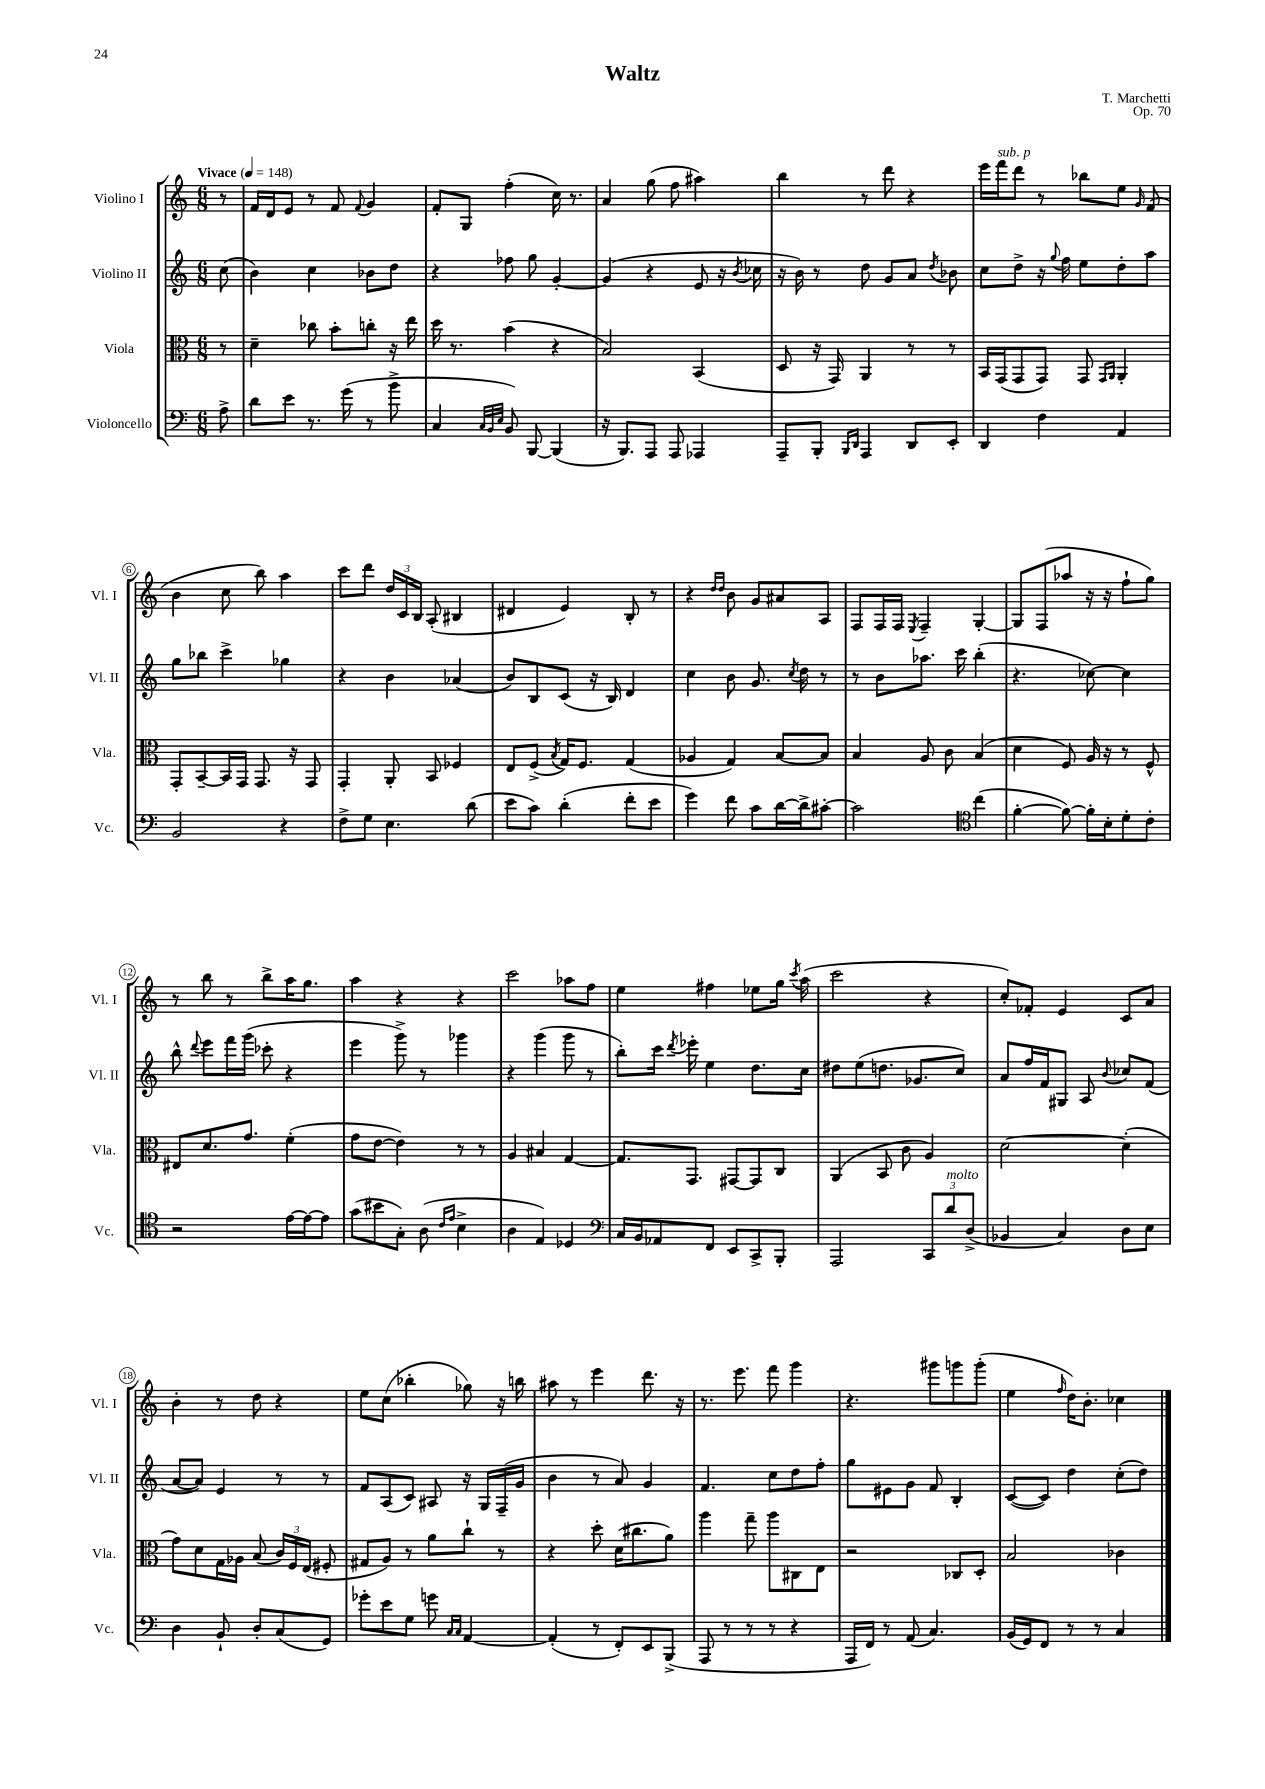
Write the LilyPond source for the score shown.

\header { title = "Waltz" composer = "T. Marchetti" opus = "Op. 70" }
<<
\new StaffGroup <<
\new Staff = "s0" \with { instrumentName = "Violino I" shortInstrumentName = "Vl. I" } {
    \clef treble \key c \major \numericTimeSignature \time 6/8 \partial 8 \tempo "Vivace" 4 = 148
    \autoBeamOff r8 |
    f'16[ d'16 e'8] r8 f'8 \appoggiatura { f'8 } g'4 |
    f'8[-. g8] f''4-.( c''16) r8. |
    a'4 g''8( f''8 ais''4) |
    b''4 r8 d'''8 r4 |
    e'''16[ f'''16^\markup { \italic "sub. p" } d'''8] r8 bes''8[ e''8] \grace { g'16 } f'8( |
    b'4 c''8 b''8) a''4 |
    c'''8[ d'''8] \tuplet 3/2 { d''16[ c'16 b16] } a8-.( bis4 |
    dis'4 e'4) b8-. r8 |
    r4 \grace { d''16[ d''16] } b'8 g'8[ ais'8 a8] |
    f8[ f16 f16] \acciaccatura { e8 } f4-- g4~-. |
    g8[ f8( aes''8] r16 r16 f''8[-! g''8]) |
    r8 b''8 r8 b''8[-> a''16 g''8.] |
    a''4 r4 r4 |
    c'''2 aes''8[ f''8] |
    e''4 fis''4 ees''8[ g''16] \acciaccatura { c'''8 } a''16( |
    c'''2 r4 |
    c''8[-.) fes'8]-. e'4 c'8[ a'8] |
    b'4-. r8 d''8 r4 |
    e''8[ c''8]( bes''4-. ges''8) r16 b''16 |
    ais''8 r8 e'''4 d'''8. r16 |
    r8. e'''8. f'''8 g'''4 |
    r4. gis'''8[ g'''8 g'''8]-.( |
    e''4 \grace { f''16 } d''16[) b'8.]-. ces''4 \bar "|." |
}
\new Staff = "s1" \with { instrumentName = "Violino II" shortInstrumentName = "Vl. II" } {
    \clef treble \key c \major \numericTimeSignature \time 6/8 \partial 8
    \autoBeamOff c''8( |
    b'4) c''4 bes'8[ d''8] |
    r4 fes''8 g''8 g'4~-. |
    g'4( r4 e'8 r16 \acciaccatura { b'8 } ces''16 |
    r16 b'16) r8 d''8 g'8[ a'8] \acciaccatura { d''8 } bes'8 |
    c''8[ d''8]-> r16 \appoggiatura { g''8 } f''16 e''8[ d''8-. a''8] |
    g''8[ bes''8] c'''4-> ges''4 |
    r4 b'4 aes'4( |
    b'8[) b8 c'8]( r16 b16) d'4 |
    c''4 b'8 g'8. \acciaccatura { c''8 } d''16 r8 |
    r8 b'8[ aes''8.] c'''16 b''4-.( |
    r4. ces''8~) ces''4 |
    b''8-^ \appoggiatura { d'''8 } e'''8[ f'''16 g'''16]( ces'''8-. r4 |
    e'''4 g'''8->) r8 ges'''4 |
    r4 g'''4( g'''8 r8 |
    b''8[-.) c'''16] \acciaccatura { d'''8 } ees'''16-. e''4 d''8.[ c''16] |
    dis''8[ e''8( d''8.] ges'8.[ c''8]) |
    a'8[ f''16 f'16 gis8] a8 \appoggiatura { b'8 } ces''8[ f'8]( |
    a'8[~ a'8]) e'4 r8 r8 |
    f'8[ a8( c'8]) ais8 r16 g16[ f16--( g'16] |
    b'4 r8 a'8) g'4 |
    f'4. c''8[ d''8 f''8]-. |
    g''8[ eis'8 g'8] f'8 b4-. |
    c'8[~( c'8]) d''4 c''8[-.( d''8]) \bar "|." |
}
\new Staff = "s2" \with { instrumentName = "Viola" shortInstrumentName = "Vla." } {
    \clef alto \key c \major \numericTimeSignature \time 6/8 \partial 8
    \autoBeamOff r8 |
    d'4-- ces''8 b'8[-. c''8]-. r16 e''16 |
    d''16 r8. b'4( r4 |
    b2) b,4( |
    d8 r16 g,16) a,4 r8 r8 |
    b,16[ g,16( g,8 g,8]) g,8 \grace { g,16[ a,16] } a,4-. |
    g,8[-. b,8~-- b,16 g,16] g,8. r16 g,8 |
    g,4-. a,8-. b,8 fes4 |
    e8[ f8]->( \acciaccatura { b8 } g16[) f8.] g4( |
    aes4 g4) b8[~ b8] |
    b4 a8 c'8 b4( |
    d'4 f8) a16 r16 r8 f8-^ |
    eis8[ d'8. g'8.] f'4-.( |
    g'8[ e'8]~ e'4) r8 r8 |
    a4 bis4 g4~ |
    g8.[ g,8.] gis,8[~ gis,8 c8] |
    a,4( b,8 c'8 a4) |
    d'2~ d'4-.( |
    g'8[) d'8 g16 aes16] b8( \tuplet 3/2 { c'16[) f16 e16]( } fis8-. |
    gis8[ a8]) r8 a'8[ c''8]-! r8 |
    r4 d''8-. d'16[( cis''8. a'8]) |
    a''4 g''8-- a''8[ cis8 e8] |
    r2 ces8[ d8]-. |
    b2 ces'4 \bar "|." |
}
\new Staff = "s3" \with { instrumentName = "Violoncello" shortInstrumentName = "Vc." } {
    \clef bass \key c \major \numericTimeSignature \time 6/8 \partial 8
    \autoBeamOff a8-> |
    d'8[ e'8] r8. g'16( r8 b'8-> |
    c4 \grace { c32[ b,32 e32] } b,8) b,,8~ b,,4( |
    r16 b,,8.[) a,,8] a,,8 aes,,4 |
    a,,8[-- b,,8]-. \grace { b,,16[ d,16] } a,,4 d,8[ e,8]-. |
    d,4 f4 a,4 |
    b,2 r4 |
    f8[-> g8] e4. d'8( |
    e'8[ c'8]) d'4-.( f'8[-. e'8] |
    g'4) f'8 c'8[ d'16~ d'16-> cis'8]~-. |
    cis'2 \clef tenor c''4( |
    f'4~-. f'8~) f'16[-. b16-. d'8-. c'8]-. |
    r2 e'16[~ e'16~ e'8] |
    g'8[( bis'8 g8]-.) a8( \grace { c'16[ e'16] } b4-> |
    a4 e4) des4 |
    \clef bass c16[ b,16 aes,8 f,8] e,8[ c,8-> b,,8]-. |
    a,,2 \tuplet 3/2 { c,8[ d'8^\markup { \italic "molto" } d8]->( } |
    bes,4 c4) d8[ e8] |
    d4 b,8-! d8[-. c8( g,8]) |
    ges'8[-. e'8 g8] g'8 \grace { c16[ c16] } a,4~ |
    a,4-.( r8 f,8[-.) e,8 b,,8]->( |
    a,,8 r8 r8 r8 r4 |
    a,,16[ f,16]) r8 a,8( c4.) |
    b,16[( g,16) f,8] r8 r8 c4 \bar "|." |
}
>>
>>
\layout { \context { \Score \override BarNumber.stencil = #(make-stencil-circler 0.1 0.3 ly:text-interface::print) } }
